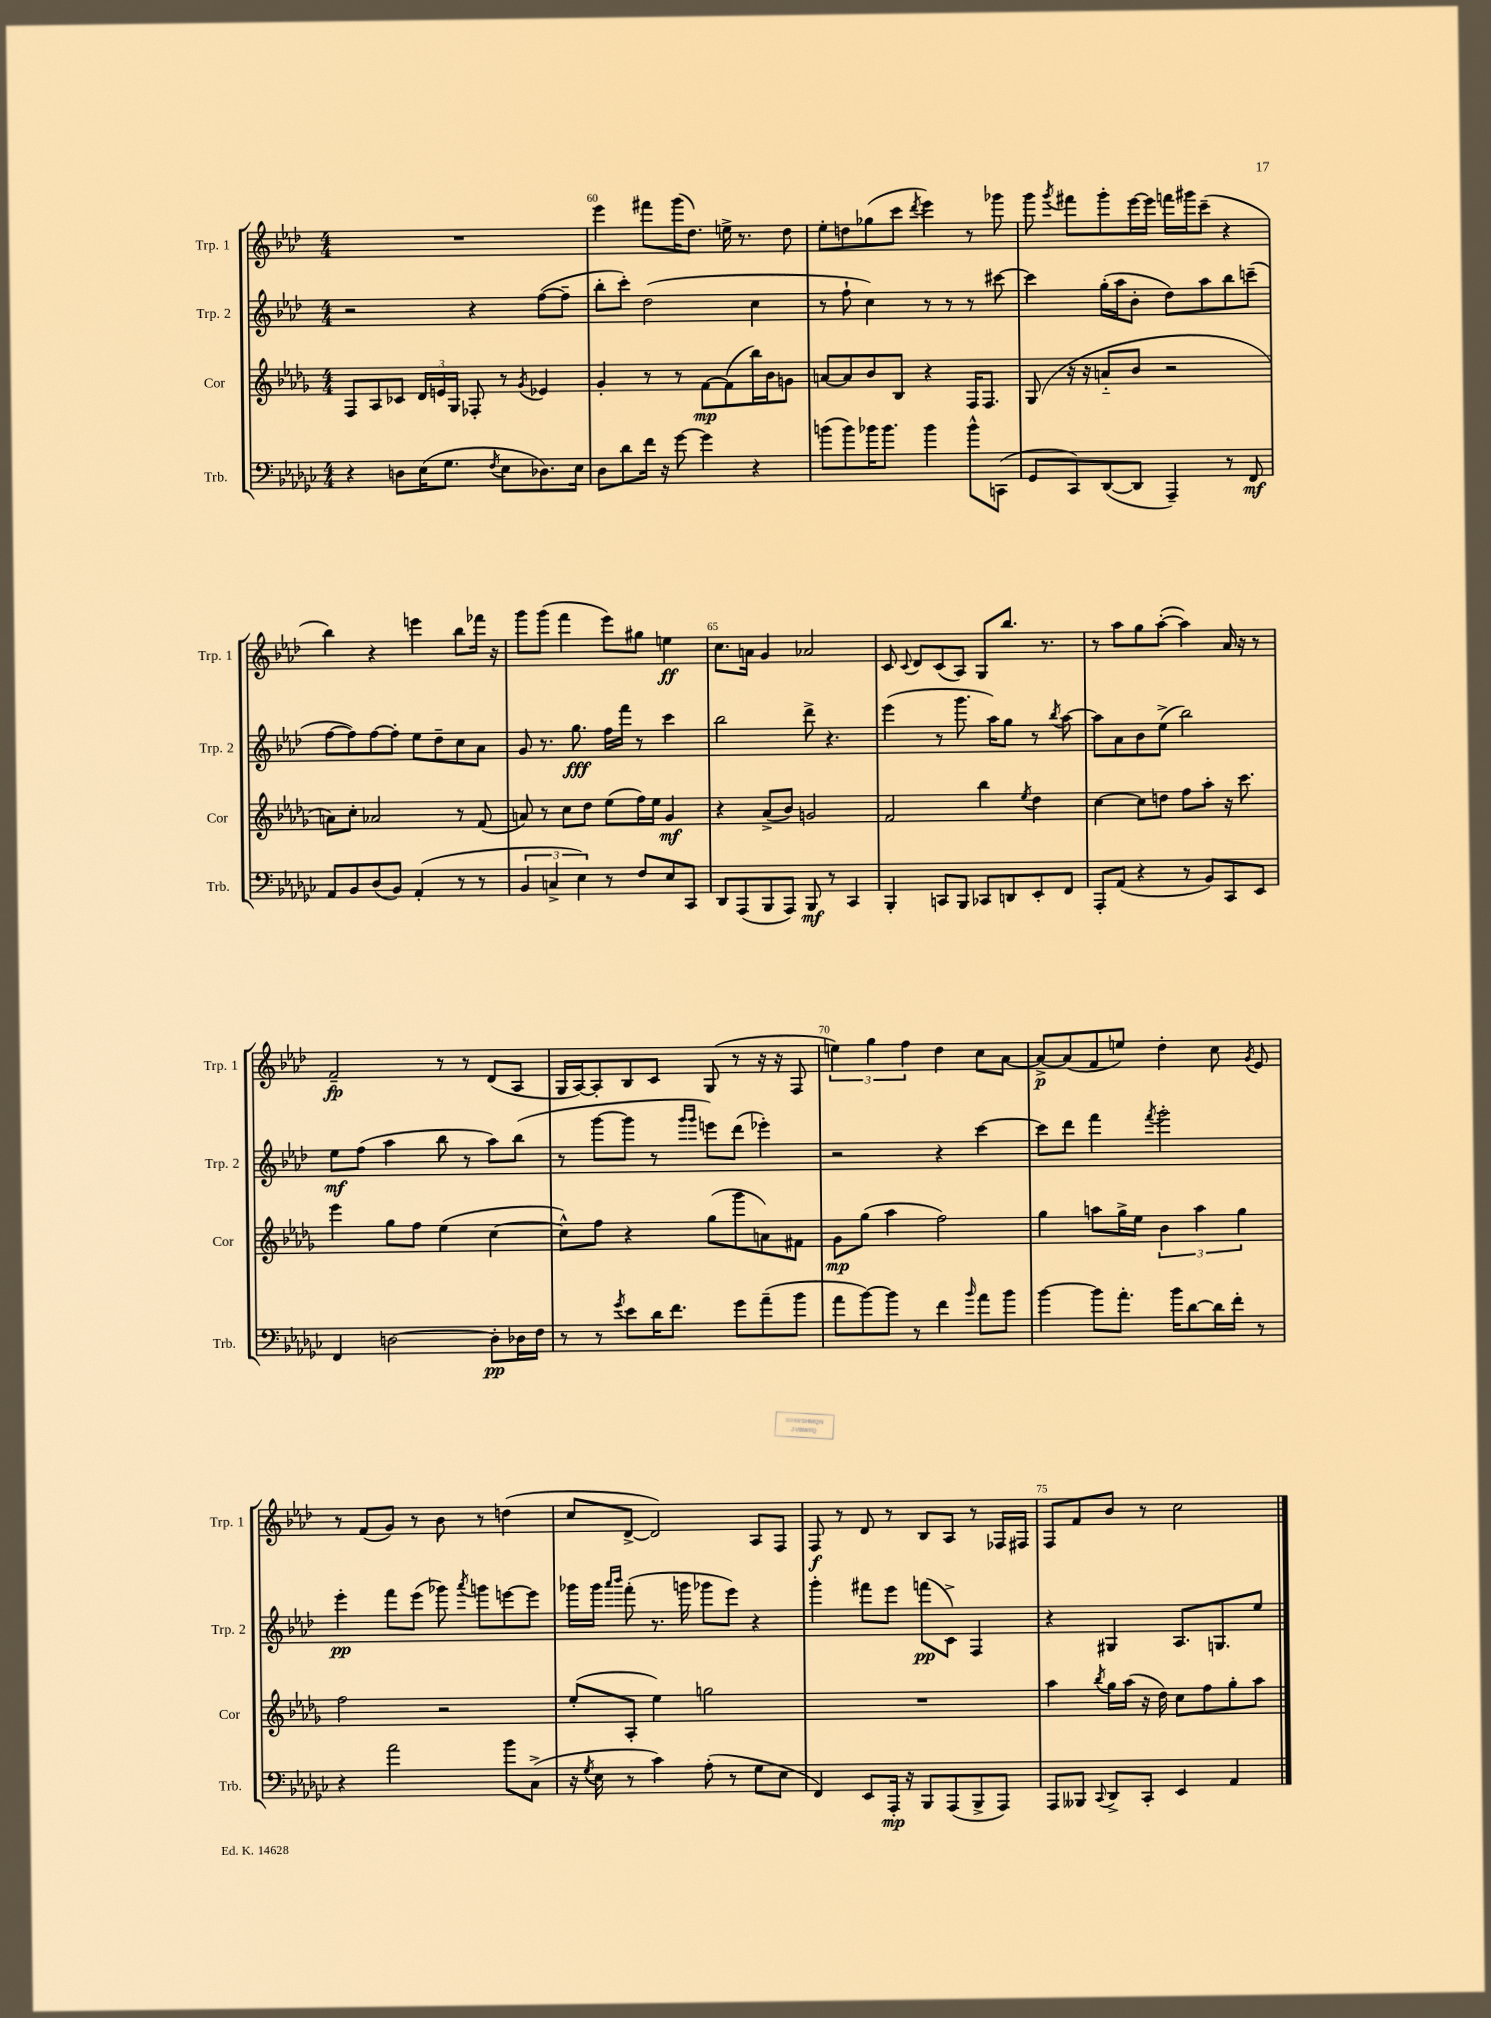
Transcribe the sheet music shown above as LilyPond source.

<<
\new StaffGroup <<
\new Staff = "s0" \with { instrumentName = "Trp. 1" shortInstrumentName = "Trp. 1" } {
    \clef treble \key aes \major \numericTimeSignature \time 4/4
    \autoBeamOff R1 |
    ees'''4 fis'''8[ g'''16( des''8.]) e''16-> r8. des''8 |
    ees''8[-. d''8 ges''8( c'''8] \acciaccatura { des'''8 } ees'''4) r8 ges'''8 |
    g'''8 \acciaccatura { g'''8 } fis'''8[ g'''8-. ees'''16~ ees'''16] f'''16[ gis'''16 c'''8]--( r4 |
    bes''4) r4 e'''4 bes''8[ fes'''16] r16 |
    g'''8[ g'''8]( f'''4 ees'''8[) gis''8] e''4\ff |
    c''8.[ a'16] g'4 aes'2 |
    c'8 \appoggiatura { c'8 } des'8[ c'8( aes8]) g8[ bes''8.] r8. |
    r8 aes''8[ g''8 aes''8]~-.( aes''4) aes'16 r16 r8 |
    f'2--\fp r8 r8 des'8[( aes8] |
    g16[ aes16~) aes8-. bes8 c'8] g8( r8 r16 r16 f8 |
    \tuplet 3/2 { e''4) g''4 f''4 } des''4 c''8[ aes'8]~ |
    aes'8[~->\p aes'8( f'8 e''8]) des''4-. c''8 \acciaccatura { g'8 } ees'8 |
    r8 f'8[( g'8]) r8 bes'8 r8 d''4( |
    c''8[ des'8]~-> des'2) aes8[ f8] |
    f8\f r8 des'8 r8 bes8[ aes8] r8 fes16[ fis16] |
    f8[ f'8 bes'8] r8 c''2 \bar "|." |
}
\new Staff = "s1" \with { instrumentName = "Trp. 2" shortInstrumentName = "Trp. 2" } {
    \clef treble \key aes \major \numericTimeSignature \time 4/4
    \autoBeamOff r2 r4 f''8[~( f''8]-- |
    bes''8[-. c'''8]-.) des''2( c''4 |
    r8 f''8-! c''4) r8 r8 r8 cis'''8~ |
    cis'''4 g''16[-.( aes''16 bes'8]-. des''8[) aes''8 bes''8 c'''8]--( |
    f''8[~ f''8) f''8~ f''8]-. ees''8[ des''8-- c''8 aes'8] |
    g'8 r8. g''8.\fff f''16[ f'''16] r8 c'''4 |
    bes''2 des'''8-> r4. |
    ees'''4( r8 g'''8. aes''16[) g''8] r8 \acciaccatura { bes''8 } aes''8~ |
    aes''8[ aes'8 bes'8 ees''8]->( bes''2) |
    ees''8[\mf f''8]( aes''4 bes''8 r8 aes''8[) bes''8]( |
    r8 g'''8[~ g'''8] r8 \grace { g'''16[ g'''16] } e'''8[) des'''8]( ees'''4-.) |
    r2 r4 c'''4~ |
    c'''8[ des'''8] f'''4 \acciaccatura { f'''8 } g'''2-. |
    ees'''4-.\pp f'''8[ ees'''8]( ges'''8) \acciaccatura { aes'''8 } g'''8[ e'''8~ e'''8] |
    ges'''16[ ges'''16] \grace { aes'''16[ bes'''16] } f'''8-.( r8. g'''16 ges'''8[ ees'''8]) r4 |
    g'''4-. fis'''8[ ees'''8] f'''8[\pp( c'8]->) f4 |
    r4 gis4 aes8.[ g8. ees''8] \bar "|." |
}
\new Staff = "s2" \with { instrumentName = "Cor" shortInstrumentName = "Cor" } {
    \clef treble \key des \major \numericTimeSignature \time 4/4
    \autoBeamOff f8[ aes8 ces'8] \tuplet 3/2 { des'16[ e'16 ges16] } fes8-. r8 \acciaccatura { ges'8 } ees'4 |
    ges'4-. r8 r8 f'8[~\mp f'8( bes''16) bes'16 g'8] |
    a'8[~ a'8 bes'8 bes8] r4 f16[ f8.] |
    ges8( r16 r16 a'8[-_ bes'8] r2 |
    a'8[) c''8]-. aes'2 r8 f'8( |
    a'8) r8 c''8[ des''8] ees''8[( f''16) ees''16] ges'4\mf |
    r4 aes'8[->( bes'8]) g'2 |
    f'2 bes''4 \acciaccatura { ees''8 } des''4 |
    c''4~ c''8[ d''8] f''8[ aes''8]-. r16 c'''8. |
    ees'''4 ges''8[ f''8] ees''4( c''4~ |
    c''8[-^) f''8] r4 ges''8[( ges'''8 a'8) fis'8] |
    ges'8[\mp ges''8]( aes''4 f''2) |
    ges''4 a''8[ ges''16-> ees''16] \tuplet 3/2 { bes'4 a''4 ges''4 } |
    f''2 r2 |
    ees''8[-.( aes8]-. ees''4) g''2 |
    R1 |
    aes''4 \acciaccatura { bes''8 } ges''16[ aes''16]( r16 des''16) c''8[ f''8 ges''8-. aes''8] \bar "|." |
}
\new Staff = "s3" \with { instrumentName = "Trb." shortInstrumentName = "Trb." } {
    \clef bass \key ges \major \numericTimeSignature \time 4/4
    \autoBeamOff r4 d8[ ees16( ges8.] \acciaccatura { f8 } ees8[ des8.) ees16] |
    des8[ des'8 f'16] r16 ges'8~ ges'4 r4 |
    b'8[( b'8) bes'16 bes'8.] bes'4 bes'8[-^ c,8]( |
    ges,8[ ces,8) des,8~( des,8] aes,,4--) r8 f,8\mf |
    aes,8[ bes,8 des8( bes,8]) aes,4-.( r8 r8 |
    \tuplet 3/2 { bes,4 c4-> ees4) } r8 f8[ ees8 ces,8] |
    des,8[ aes,,8( bes,,8 aes,,8]) bes,,8\mf r8 ces,4 |
    bes,,4-. c,8[ bes,,8] ces,8[ d,8 ees,8-. f,8] |
    aes,,8[-. aes,8]( r4 r8 bes,8[) ces,8 ees,8] |
    f,4 d2~ d8[-.\pp des16 f16] |
    r8 r8 \acciaccatura { ges'8 } ees'8[ des'16 f'8.] ges'8[ aes'8--( bes'8] |
    aes'8[ bes'8~) bes'8] r8 f'4 \grace { bes'16 } aes'8[ bes'8] |
    bes'4~ bes'8[ aes'8.]-. bes'16[ des'8~ des'16 f'16]-. r8 |
    r4 aes'2 bes'8[ ces8]->( |
    r16 \acciaccatura { ges8 } ees16 r8 ces'4) aes8-.( r8 ges8[ ees8] |
    f,4) ees,8[ aes,,16]-.\mp r16 bes,,8[ aes,,8( bes,,8-> aes,,8]) |
    aes,,8[ beses,,8] \appoggiatura { ces,8 } des,8[-> ces,8]-. ees,4 aes,4 \bar "|." |
}
>>
>>
\layout { \context { \Score currentBarNumber = #59 \override BarNumber.break-visibility = ##(#f #t #t) barNumberVisibility = #(every-nth-bar-number-visible 5) } }
